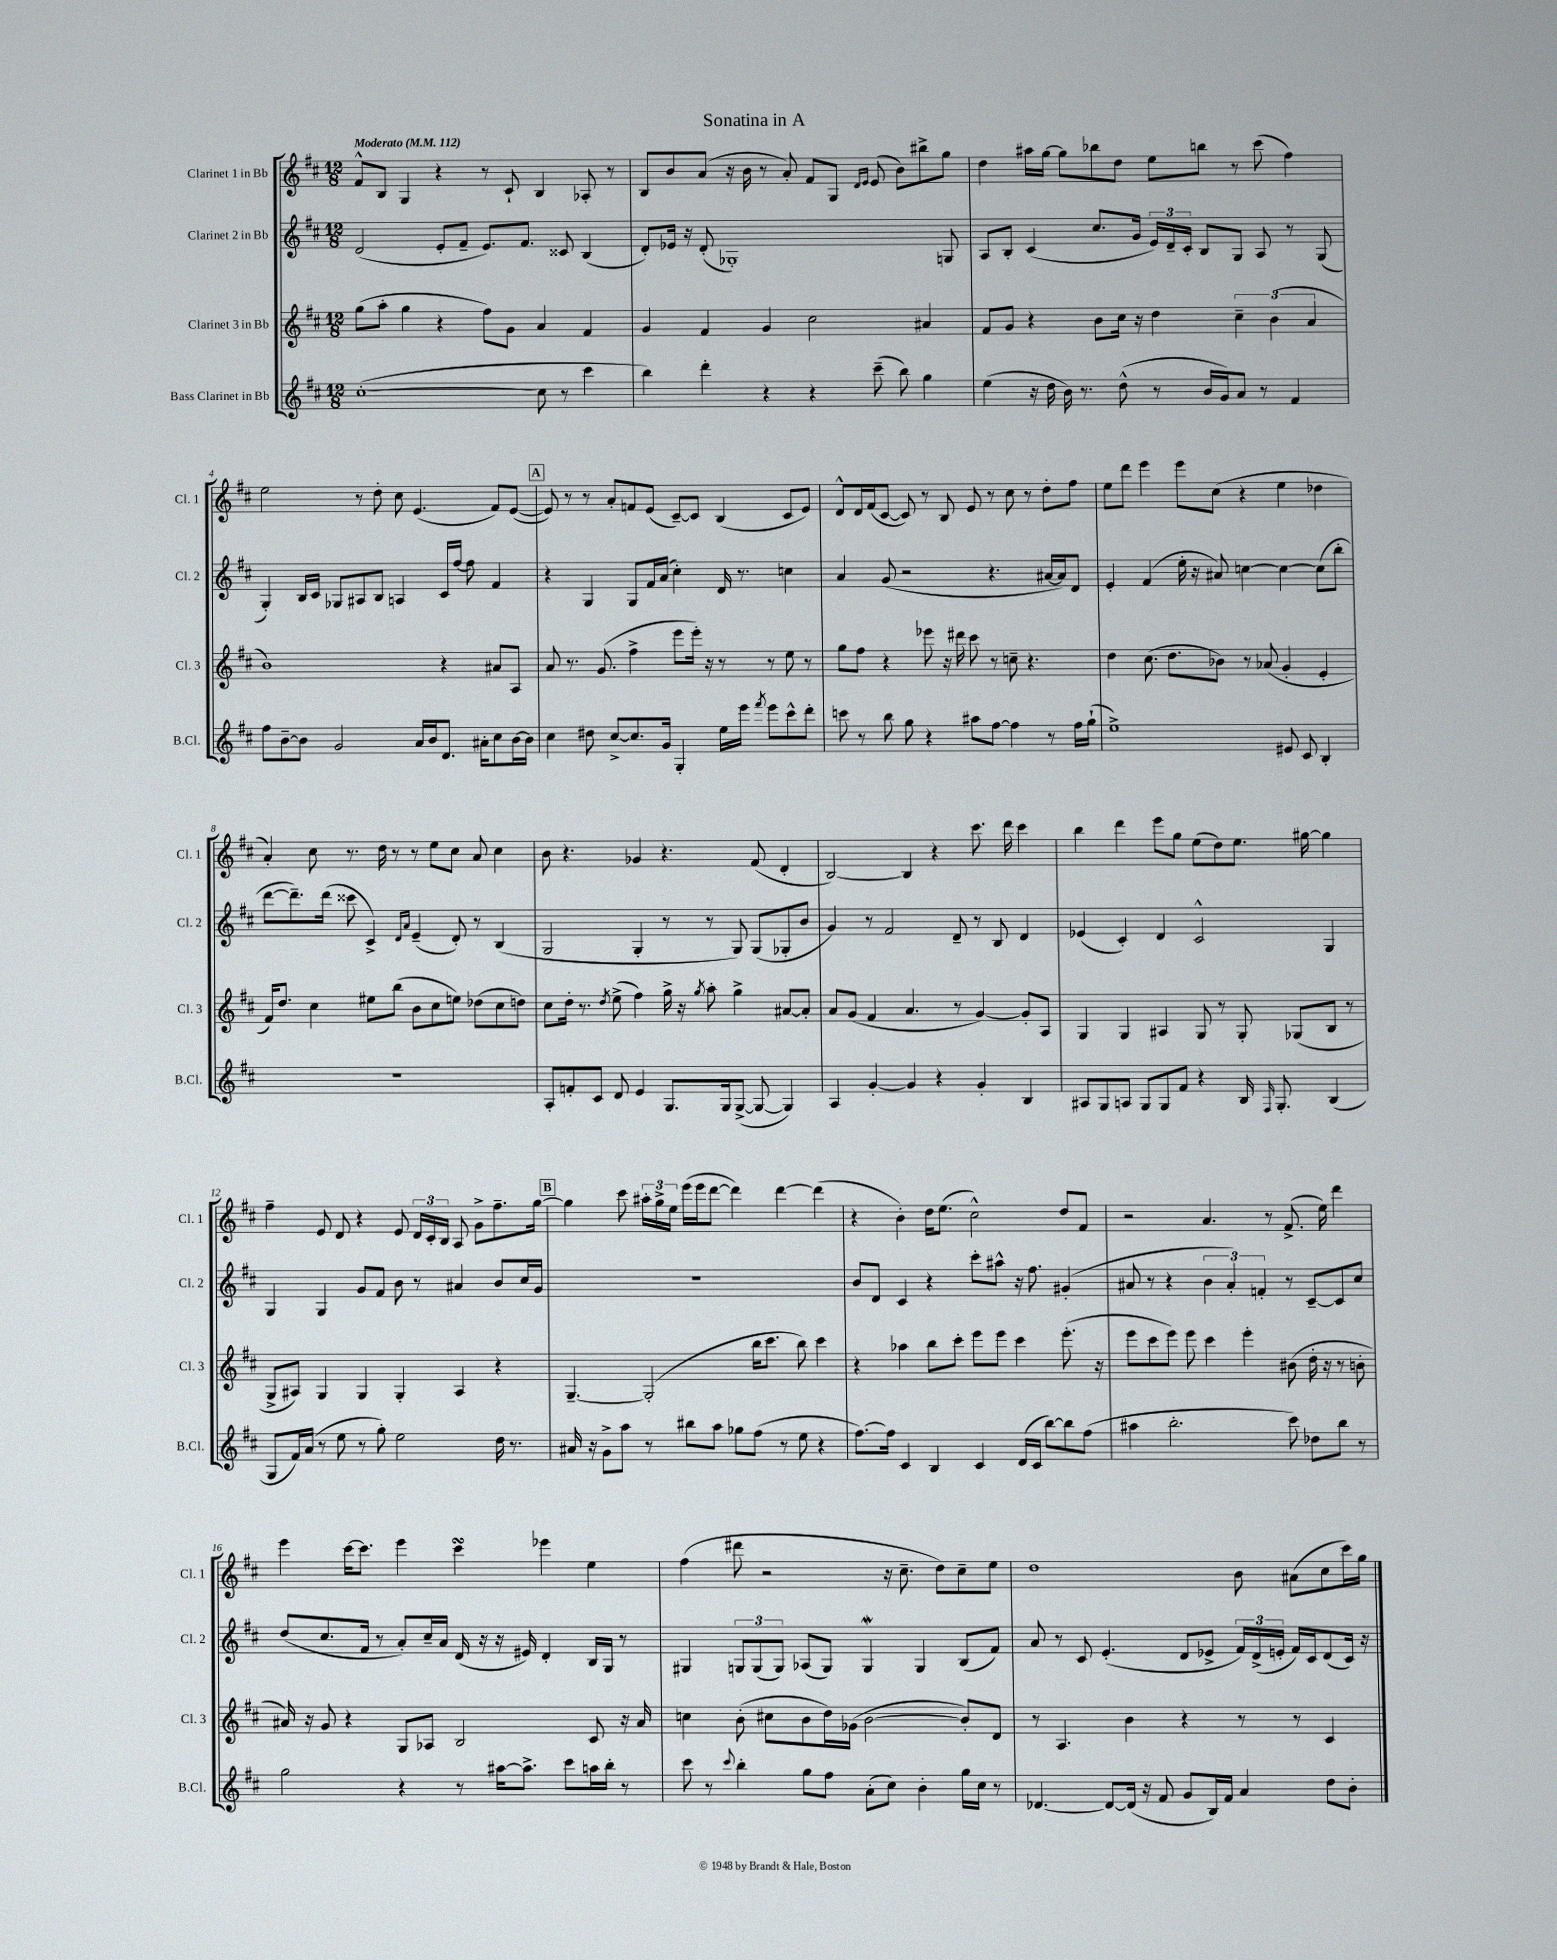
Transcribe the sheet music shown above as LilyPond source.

\header { title = "Sonatina in A" }
<<
\new StaffGroup <<
\new Staff = "s0" \with { instrumentName = "Clarinet 1 in Bb" shortInstrumentName = "Cl. 1" } {
    \clef treble \key d \major \numericTimeSignature \time 12/8 \tempo "Moderato" 4 = 112
    \autoBeamOff fis'8[-^ b8] g4 r4 r8 cis'8-! b4 aes8-. r8 |
    b8[ b'8 a'8]( r16 b'16 r8 a'8-.) fis'8[ g8] \grace { d'16[ e'16] } e'8( b'8[) bis''8-> g''8] |
    d''4 ais''16[ g''16]~ g''8[ bes''8 d''8] e''8[ b''8] r8 cis'''8( fis''4) |
    e''2 r8 d''8-. cis''8 e'4.( fis'8[) e'8]~( |
    \mark \markup { \box "A" } e'8) r8 r8 a'8[-. f'8 e'8]( cis'8[~--) cis'8] b4( cis'8[ e'8]) |
    d'8[-^ d'16 fis'16( cis'8]~ cis'8) r8 b8 e'8 r8 cis''8 r8 d''8[-. fis''8] |
    e''8[ d'''8] e'''4 e'''8[ cis''8]( r4 e''4 des''4 |
    a'4-.) cis''8 r8. d''16 r8 r8 e''8[ cis''8] a'8 cis''4 |
    b'8 r4. ges'4 r4. fis'8( d'4-. |
    b2~) b4 r4 cis'''8. d'''16 cis'''4 |
    b''4 d'''4 e'''8[ g''8] e''8[( d''8) e''8.] gis''16~ gis''4 |
    fis''4-- e'8 d'8 r4 e'8 \tuplet 3/2 { d'16[ cis'16-. b16] } a8 g'8[-> fis''8.-- g''16]~ |
    \mark \markup { \box "B" } g''4 cis'''8 \tuplet 3/2 { ais''16[-. g''16-> e''16] } e'''16[( e'''16 d'''8]~ d'''4) d'''4~ d'''4( |
    r4 b'4-.) d''16[ e''8.]( cis''2-^) d''8[ fis'8] |
    r2 a'4. r8 fis'8.->( e''16) d'''4 |
    e'''4 cis'''16[~ cis'''8.] e'''4 cis'''4\turn ees'''4 e''4 |
    fis''4( dis'''8 r2 r16 cis''8.-- d''8[) cis''8-- e''8] |
    d''1 b'8 ais'8[( cis''8 cis'''16) g''16] \bar "|." |
}
\new Staff = "s1" \with { instrumentName = "Clarinet 2 in Bb" shortInstrumentName = "Cl. 2" } {
    \clef treble \key d \major \numericTimeSignature \time 12/8
    \autoBeamOff d'2( e'8[-. fis'8]-- e'8.[) fis'8.] cisis'8 b4( |
    d'8[-.) ees'16] r16 d'8-.( ges1-.) g8 |
    a8[ b8]-. cis'4( cis''8.[ g'16] \tuplet 3/2 { e'16[) d'16-- cis'16]-. } b8[ g8] a8 r8 g8( |
    g4-.) b16[ cis'16] ges8[ ais8 b8] a4 cis'16[ fis''16]~ fis''8 fis'4 |
    \mark \markup { \box "A" } r4 g4 g8[ fis'16 a'16]( cis''4-.) d'16 r8. c''4 |
    a'4 g'8( r2 r4. ais'16[~ ais'16) d'8] |
    e'4-. fis'4( e''16-. r16 ais'8) c''4~ c''4~ c''8[( b''8]-. |
    d'''8[~ d'''8.--) d'''16]( cisis'''8 cis'4->) \grace { d'16[ a'16] } e'4--( d'8-.) r8 b4( |
    g2 g4-. r8 r8 g8) g8[( ges8-. b'8] |
    g'4) r8 fis'2 d'8-- r8 b8 d'4 |
    ees'4( cis'4-.) d'4 cis'2-^ g4 |
    g4 g4 g'8[ fis'8] b'8 r8 ais'4 b'8[ cis''16 g'16] |
    \mark \markup { \box "B" } R1. |
    b'8[ d'8] cis'4 r4 cis'''8[-. ais''8]-^ r16 fis''8. gis'4-.( |
    ais'8 r8 r4 \tuplet 3/2 { b'4 ais'4-.) f'4-. } r8 cis'8[~-- cis'8 cis''8] |
    d''8[( cis''8. fis'16] r8 a'8[-.) cis''16-- a'16] d'16( r16 r16 eis'16) d'4-. b16[ g16] r8 |
    gis4 \tuplet 3/2 { g8[ g8( g8]) } aes8[( g8]) g4\mordent g4 b8[( fis'8]) |
    a'8 r8 cis'8 e'4.-.( d'8[ ees'8]-> \tuplet 3/2 { fis'16[) d'16->( e'16]-. } fis'16[) cis'16 d'8( cis'16]) r16 \bar "|." |
}
\new Staff = "s2" \with { instrumentName = "Clarinet 3 in Bb" shortInstrumentName = "Cl. 3" } {
    \clef treble \key d \major \numericTimeSignature \time 12/8
    \autoBeamOff g''8[( a''8]-. g''4 r4 fis''8[) g'8] a'4 fis'4 |
    g'4 fis'4 g'4 cis''2 ais'4 |
    fis'8[ g'8] r4 b'8[ cis''16] r16 d''4 \tuplet 3/2 { cis''4-- b'4( a'4 } |
    b'1) r4 ais'8[ a8] |
    \mark \markup { \box "A" } a'8 r8. g'8.( fis''4-> e'''8[ e'''16]-.) r16 r8 r8 e''8 r8 |
    g''8[ fis''8] r4 ees'''8 r16 dis'''16 cis'''8 r8 c''8-- r4. |
    d''4 cis''8.( d''8.[ bes'8]) r8 aes'8( g'4-. e'4-. |
    fis'16[) d''8.] cis''4 eis''8[ b''8]( b'8[ cis''8 e''8]) des''8[( cis''8 d''8]) |
    cis''8[ d''16]-. r8. \acciaccatura { d''8 } e''8->( fis''4) g''16-> r16 \acciaccatura { g''8 } a''8-. g''4-> ais'8[~ ais'8]-. |
    a'8[ g'8]( fis'4 a'4. r8 g'4~) g'8[-. a8] |
    g4 g4 ais4 g8 r8 g8-. ges8[( b8] r8 |
    g8[-> ais8]) g4 g4 g4-. ais4 r4 |
    \mark \markup { \box "B" } g4.~-- g2-.( b''16[ cis'''8.] b''8) cis'''4 |
    r4 aes''4 b''8[ cis'''8]-. e'''8[ e'''8] cis'''4 e'''8.-.( r16 |
    e'''8[ cis'''8 e'''8]) e'''8 cis'''4 e'''4-. bis'8( d''16-. r16 r8 b'8-. |
    ais'16) r16 g'8 r4 g8[ aes8] b2 cis'8 r16 ais'16 |
    c''4 b'8-.( cis''8[ b'8 d''16) ges'16]( b'2~ b'8[-.) d'8] |
    r8 a4. b'4 r4 r8 r8 cis'4 \bar "|." |
}
\new Staff = "s3" \with { instrumentName = "Bass Clarinet in Bb" shortInstrumentName = "B.Cl." } {
    \clef treble \key d \major \numericTimeSignature \time 12/8
    \autoBeamOff cis''1~-.( cis''8 r8 cis'''4 |
    b''4) d'''4-. r4 r4 cis'''8--( b''8) g''4 |
    e''4( r16 d''16 b'16) r8. d''8-^( r8 b'16[ g'16) a'8] r8 fis'4 |
    fis''8[ b'8~-- b'8] g'2 a'16[ b'16 d'8.] ais'16[-. cis''8 b'16~ b'16] |
    \mark \markup { \box "A" } cis''4 dis''8 cis''8[~-> cis''8. g'16] g4-. e''16[ e'''16] \acciaccatura { fis'''8 } e'''8[ cis'''8-^ d'''8]-. |
    c'''8 r8 b''8 g''8 r4 ais''8[ fis''8]~ fis''4 r8 fis''16[ g''16]-!( |
    e''1->) eis'8 cis'8 b4-. |
    R1. |
    a8[-. f'8-. cis'8] d'8 e'4 g8.[ g16 g8]~->( g8~ g4) |
    a4 g'4~-. g'4 r4 g'4-. b4 |
    ais8[ g8 a8] g8[ g8 fis'8] r4 b16 \grace { fis16 } g8.-. b4( |
    g8[ fis'16) a'16]( r8 e''8 r8 g''8-.) e''2 d''16 r8. |
    \mark \markup { \box "B" } ais'16 r16 g'8[-> a''8] r8 bis''8[ a''8] ges''8[ fis''8]( r8 e''8 r4 |
    fis''8.[~) fis''16] cis'4 b4 cis'4 d'16[( cis'16] b''8[~) b''8 fis''8]( |
    ais''4 b''2.-. cis'''8) des''8[ b''8] r8 |
    g''2 r4 r8 ais''16[~ ais''8.]-> cis'''8[ a''16 b''16]-. r8 |
    cis'''8 r8 \appoggiatura { cis'''8 } b''4-. g''8[ fis''8] a'8[-.( cis''8]) b'4-. g''16[ cis''16] r8 |
    des'4.~ des'8[~ des'16]( r16 fis'8 g'8[ b16) fis'16] a'4 d''8[ b'8]-. \bar "|." |
}
>>
>>
